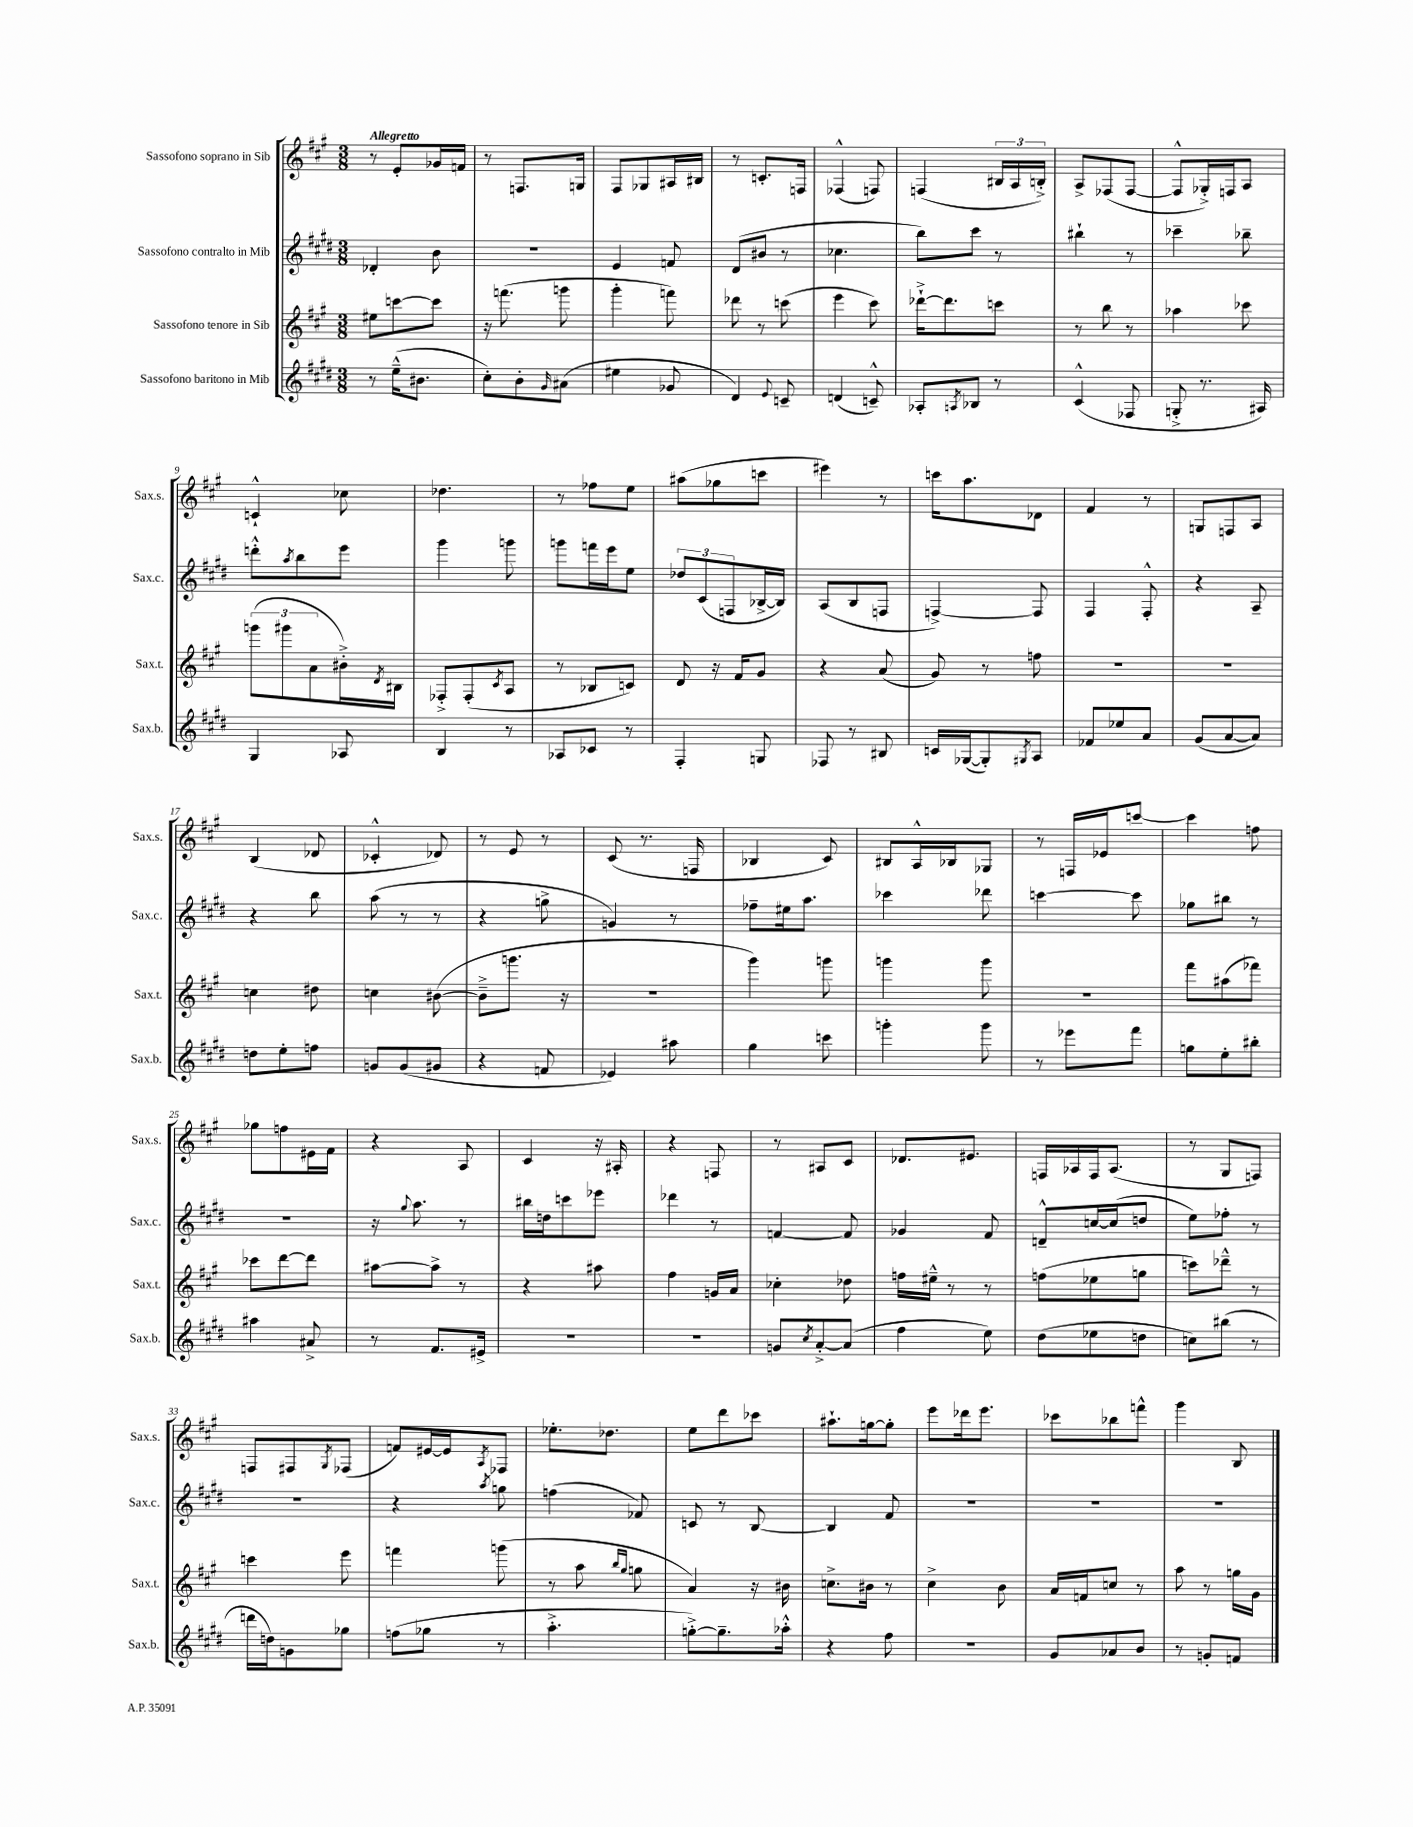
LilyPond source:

<<
\new StaffGroup <<
\new Staff = "s0" \with { instrumentName = "Sassofono soprano in Sib" shortInstrumentName = "Sax.s." } {
    \clef treble \key a \major \numericTimeSignature \time 3/8 \tempo "Allegretto"
    r8 e'8-. ges'16 f'16 |
    r8 f8. g16 |
    fis8 ges8 ais16 bis16 |
    r8 c'8.-. f16 |
    fes4-^( f8) |
    f4( \tuplet 3/2 { bis16 a16 b16-.->) } |
    a8-> fes8( fes8~ |
    fes8-^ ges16-.->) f16 a8 |
    c'4-!-^ ces''8 |
    des''4. |
    r8 fes''8 e''8 |
    ais''8( ges''8 c'''8 |
    eis'''4) r8 |
    c'''16 a''8. des'8 |
    fis'4 r8 |
    g8 f8 a8 |
    b4( des'8 |
    ces'4-.-^ des'8) |
    r8 e'8 r8 |
    cis'8( r8. f16 |
    bes4 cis'8) |
    bis8 a16-^ bes16 ges8 |
    r8 f16 ees'16 c'''8~ |
    c'''4 f''8 |
    ges''8 f''8 eis'16 fis'16 |
    r4 a8 |
    cis'4 r16 ais16-. |
    r4 f8 |
    r8 ais8 cis'8 |
    des'8. eis'8. |
    f16 aes16 f16 aes8.( |
    r8 gis8 f8) |
    f8 fis8 \acciaccatura { gis8 } fes8( |
    f'8) eis'16~ eis'16 \acciaccatura { a8 } fes8 |
    ees''8.-. des''8. |
    e''8 d'''8 ces'''8 |
    ais''8.-! g''16~ g''8-. |
    e'''8 des'''16 e'''8. |
    ces'''8 bes''8 f'''8-^ |
    gis'''4 b8 \bar "|." |
}
\new Staff = "s1" \with { instrumentName = "Sassofono contralto in Mib" shortInstrumentName = "Sax.c." } {
    \clef treble \key e \major \numericTimeSignature \time 3/8
    des'4-. b'8 |
    R4. |
    e'4 f'8 |
    dis'8( bis'8 r8 |
    ces''4. |
    b''8) cis'''8 r8 |
    bis''4-! r8 |
    ces'''4-- bes''8-- |
    d'''8-.-^ \acciaccatura { a''8 } b''8 e'''8 |
    gis'''4 g'''8 |
    g'''8 f'''16 e'''16 e''8 |
    \tuplet 3/2 { des''8 cis'8( f8 } bes16~-> bes16) |
    a8( b8 f8 |
    f4~->) f8 |
    fis4 fis8-.-^ |
    r4 a8-- |
    r4 b''8 |
    a''8( r8 r8 |
    r4 g''8-> |
    g'4) r8 |
    fes''8-- eis''16 a''8. |
    ces'''4 des'''8 |
    c'''4~ c'''8 |
    ges''8 bis''8 r8 |
    R4. |
    r16 \appoggiatura { gis''8 } a''8. r8 |
    bis''16 d''16 c'''8 ees'''8 |
    des'''4 r8 |
    f'4~ f'8 |
    ges'4 fis'8 |
    d'8---^ c''16~ c''16( d''8 |
    e''8) fes''8-. r8 |
    R4. |
    r4 \acciaccatura { a''8 } g''8 |
    f''4( fes'8) |
    c'8 r8 b8~ |
    b4 fis'8 |
    R4. |
    R4. |
    R4. \bar "|." |
}
\new Staff = "s2" \with { instrumentName = "Sassofono tenore in Sib" shortInstrumentName = "Sax.t." } {
    \clef treble \key a \major \numericTimeSignature \time 3/8
    eis''8 c'''8~ c'''8 |
    r16 f'''8.( g'''8 |
    gis'''4-. f'''8) |
    des'''8 r8 c'''8( |
    e'''4 cis'''8) |
    des'''16~-!-> des'''8. c'''8 |
    r8 b''8 r8 |
    aes''4 ces'''8 |
    \tuplet 3/2 { g'''8( gis'''8 a'8 } bis'16-.->) \acciaccatura { d'8 } bis16 |
    fes8-.-> fes8-.( \acciaccatura { cis'8 } a8 |
    r8 bes8 c'8) |
    d'8 r16 fis'16 gis'8 |
    r4 a'8( |
    gis'8) r8 f''8 |
    R4. |
    R4. |
    c''4 dis''8 |
    c''4 bis'8~( |
    bis'8---> g'''8. r16 |
    R4. |
    gis'''4) g'''8 |
    g'''4 g'''8 |
    R4. |
    fis'''8 ais''8( fes'''8) |
    ces'''8 d'''8~ d'''8 |
    ais''8~ ais''8-> r8 |
    r4 ais''8 |
    fis''4 g'16 a'16 |
    ces''4-. des''8 |
    f''16 eis''16---^ r8 r8 |
    f''8( ees''8 g''8 |
    c'''8) des'''8---^ r8 |
    c'''4 e'''8 |
    f'''4 g'''8( |
    r8 a''8 \grace { b''16 gis''16 } g''8 |
    a'4) r16 bis'16 |
    c''8.-> bis'16 r8 |
    cis''4-> b'8 |
    a'16 f'16 c''8 r8 |
    a''8 r8 g''16 gis'16 \bar "|." |
}
\new Staff = "s3" \with { instrumentName = "Sassofono baritono in Mib" shortInstrumentName = "Sax.b." } {
    \clef treble \key e \major \numericTimeSignature \time 3/8
    r8 e''16---^( bis'8. |
    cis''8-.) b'8-. \grace { gis'16 } ais'8( |
    eis''4 ges'8 |
    dis'4) \appoggiatura { e'8 } c'8-- |
    d'4( c'8---^) |
    aes8-. \acciaccatura { a8 } bes8 r8 |
    cis'4-^( fes8 |
    g8-.-> r8. ais16) |
    gis4 aes8 |
    b4 r8 |
    aes8 ces'8 r8 |
    fis4-. g8 |
    fes8 r8 bis8 |
    c'16 ges16~( ges8-.) \acciaccatura { gis8 } a8 |
    fes'8 ees''8 a'8 |
    gis'8( a'8~ a'8) |
    d''8 e''8-. f''8 |
    g'8 g'8( gis'8 |
    r4 f'8 |
    ees'4) ais''8 |
    gis''4 c'''8 |
    g'''4-. g'''8 |
    r8 ees'''8 fis'''8 |
    g''8 e''8-. bis''8-. |
    ais''4 ais'8-> |
    r8 fis'8. eis'16-> |
    R4. |
    R4. |
    g'8 \acciaccatura { cis''8 } a'8~-.-> a'8( |
    fis''4 e''8) |
    dis''8( ees''8 d''8 |
    c''8) bis''8( r8 |
    d'''16 d''16) g'8 ges''8 |
    f''8( ges''8 r8 |
    a''4.-.-> |
    g''8~-.->) g''8.-- aes''16-.-^ |
    r4 fis''8 |
    R4. |
    gis'8 aes'8 b'8 |
    r8 g'8-. f'8 \bar "|." |
}
>>
>>
